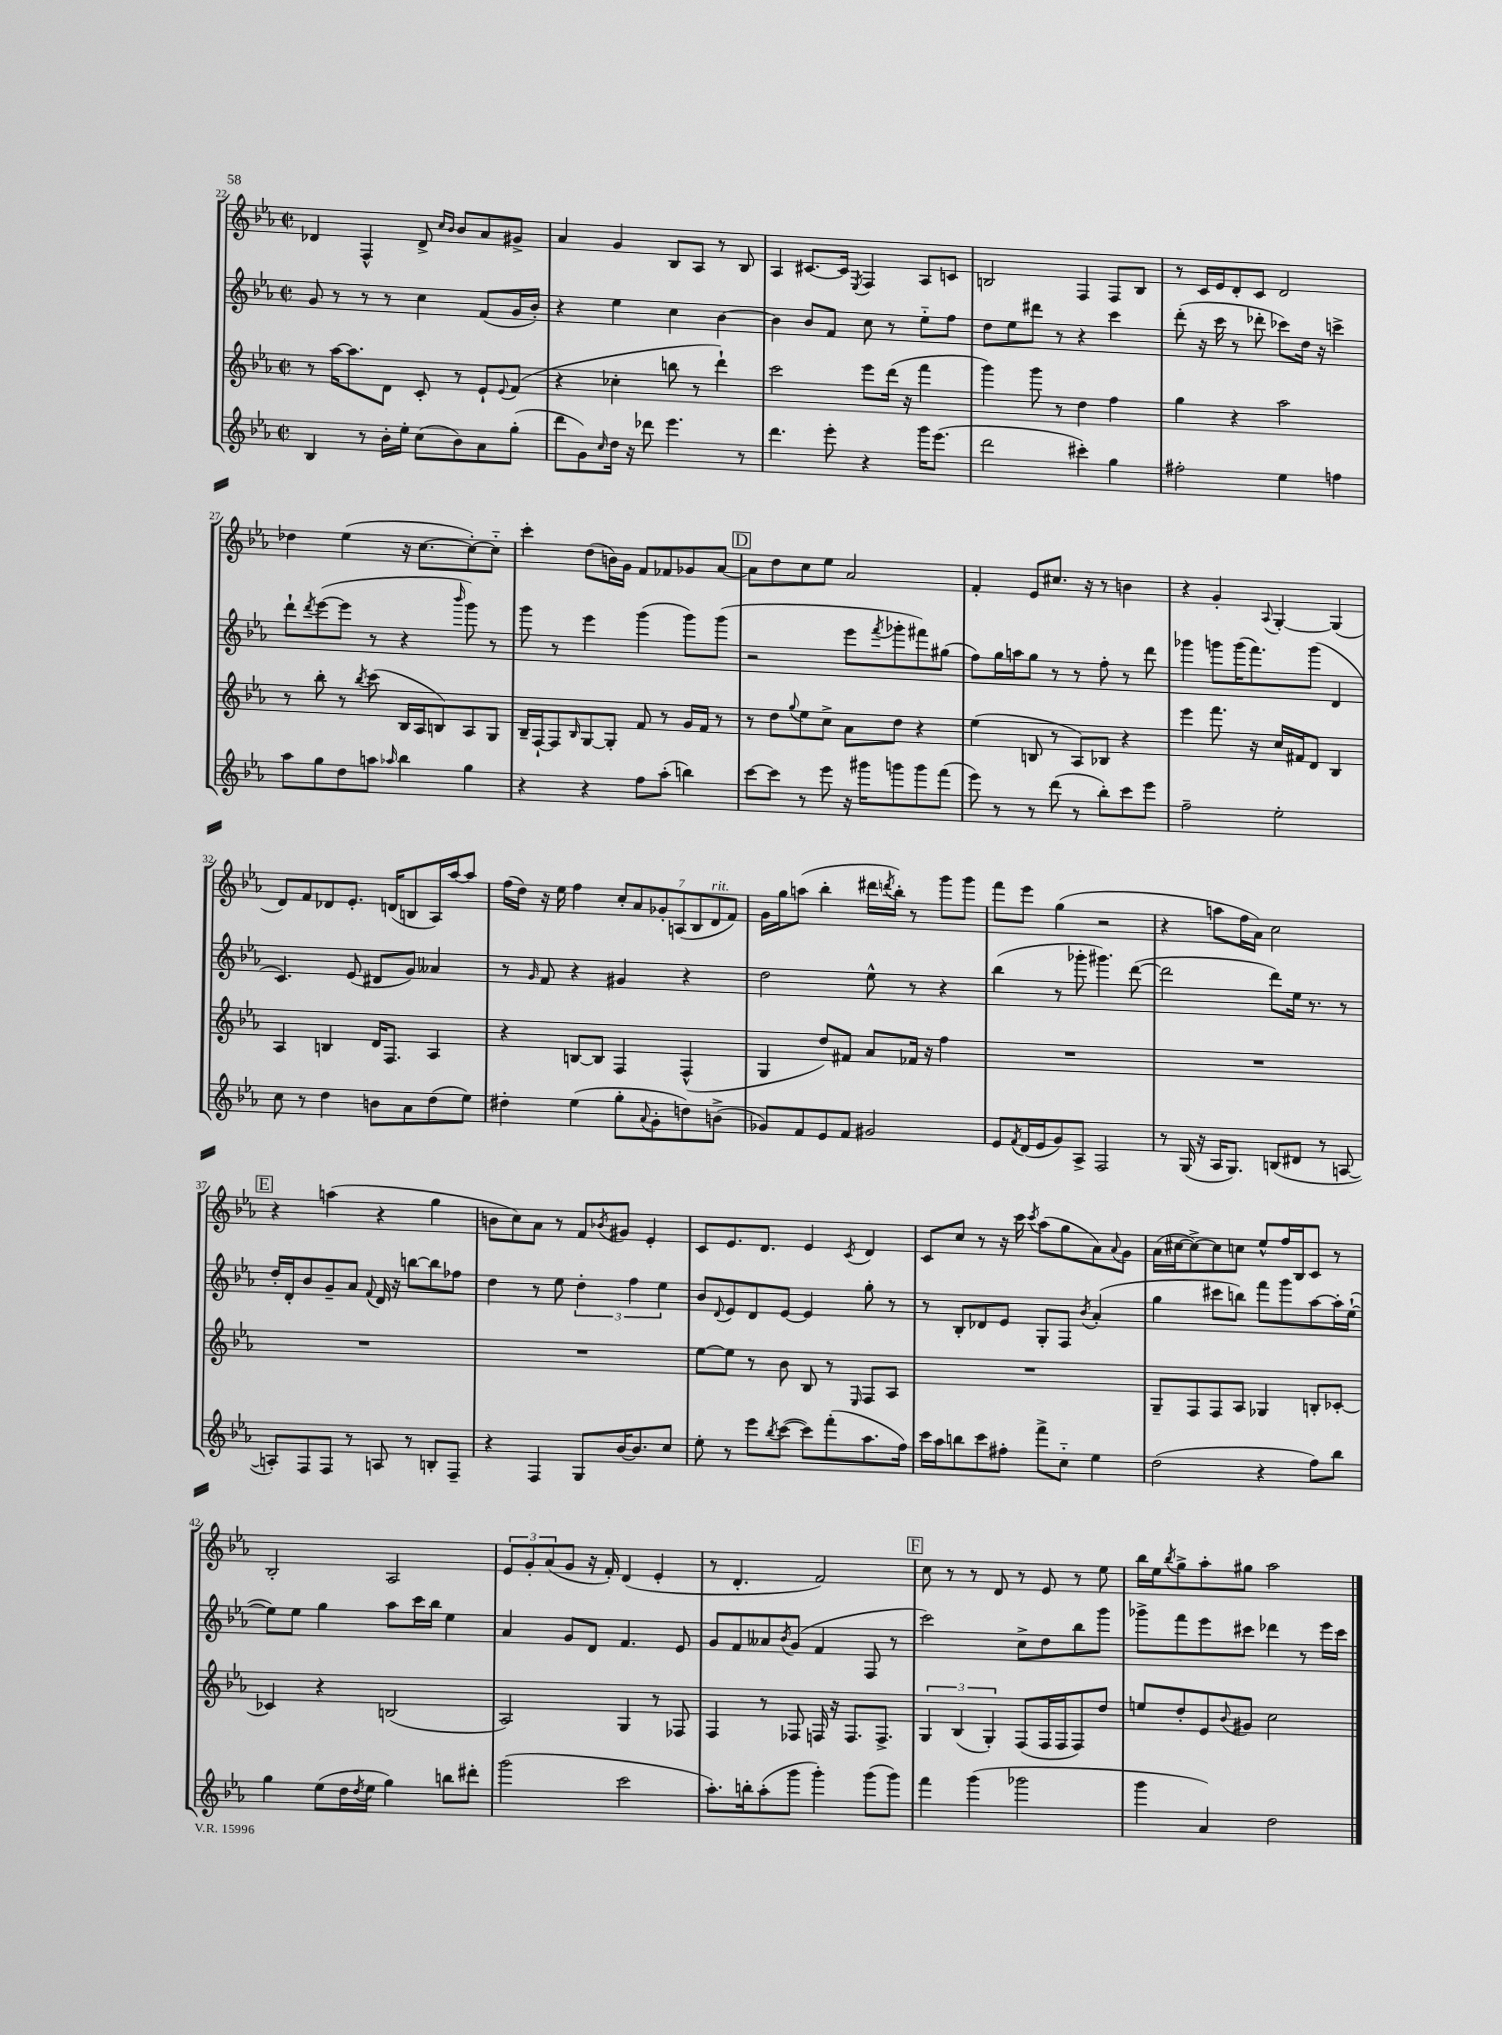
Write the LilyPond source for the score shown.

<<
\new StaffGroup <<
\new Staff = "s0" {
    \clef treble \key ees \major \defaultTimeSignature \time 2/2
    des'4 f4-^ des'8-> \grace { c''16 bes'16 } bes'8 aes'8 gis'8-> |
    aes'4 g'4 bes8 aes8 r8 bes8 |
    aes4 cis'8.~ cis'16 \acciaccatura { ees8 } f4 aes8 c'8 |
    b2 f4 f8 b8 |
    r8 c'16 ees'16 d'8-. c'8 d'2 |
    des''4 ees''4( r16 c''8.~ c''8~-.) c''8-_ |
    c'''4-. d''8( b'16) g'16 f'8 fes'8 ges'8 aes'8~ |
    \mark \markup { \box "D" } aes'8 d''8 c''8 ees''8 aes'2 |
    f'4-. ees'8 cis''8. r16 r8 b'4 |
    r4 g'4-. \appoggiatura { aes8 } g4~-. g4( |
    d'8) f'8 des'8 ees'8.-. d'16( b8 aes16) aes''16~ aes''8 |
    f''16( d''16) r16 ees''16 f''4 \tuplet 7/4 { c''8-. aes'8 ges'8-. a8( bes8 d'8^\markup { \italic "rit." } f'8) } |
    g'16 g''16 a''8( bes''4-. dis'''16 \acciaccatura { d'''8 } bes''16-.) r8 g'''8 g'''8 |
    f'''8 ees'''8 g''4( r2 |
    r4 a''8 f''16 aes'16) c''2 |
    \mark \markup { \box "E" } r4 a''4( r4 g''4 |
    b'8 c''8) aes'8 r8 f'8 \acciaccatura { bes'8 } gis'8 ees'4-. |
    c'8 ees'8. d'8. ees'4 \acciaccatura { c'8 } d'4 |
    c'8 c''8 r8 r16 c'''16 \acciaccatura { c'''8 } aes''8( g''8 aes'8) \appoggiatura { aes'8 } g'8 |
    aes'16( cis''16~ cis''8~->) cis''8 c''8 ees''8-^ f''16 bes16 c'8 r8 |
    bes2-. aes2 |
    \tuplet 3/2 { ees'8 g'8-. aes'8( } g'8 r16 f'16-.) d'4( ees'4-. |
    r8 d'4.-. f'2) |
    \mark \markup { \box "F" } c''8 r8 r8 d'8 r8 ees'8 r8 ees''8 |
    bes''16 ees''16 \acciaccatura { bes''8 } g''8-> aes''8-. gis''8 aes''2 \bar "|." |
}
\new Staff = "s1" {
    \clef treble \key ees \major \defaultTimeSignature \time 2/2
    g'8 r8 r8 r8 c''4 f'8( g'16 bes'16-.) |
    r4 ees''4 c''4 bes'4~ |
    bes'4 bes'8 f'8 c''8 r8 ees''8-_ f''8 |
    d''8 ees''8 dis'''8 r8 r4 c'''4 |
    d'''8-.( r16 c'''16 r8 des'''8-. ces'''8) d''16 r16 c'''4-> |
    d'''8-! \acciaccatura { d'''8 } ees'''8~( ees'''8 r8 r4 \grace { bes'''16 } g'''8) r8 |
    g'''8 r8 ees'''4 g'''4( g'''8) g'''8( |
    \mark \markup { \box "D" } r2 ees'''8 \acciaccatura { f'''8 } ges'''8-. fis'''8) gis''8( |
    f''8) g''16 a''16 g''8 r8 r8 f''8-. r8 d'''8 |
    ges'''4 g'''8 g'''16( f'''8.) g'''8( d'4 |
    c'4.) ees'8( dis'8 g'8) aeses'4 |
    r8 \grace { g'16 } f'8 r4 gis'4 r4 |
    d''2 ees''8-^ r8 r4 |
    bes''4( r8 ges'''8-. gis'''4.) d'''8~( |
    d'''2 d'''8) ees''16 r8. r8 |
    \mark \markup { \box "E" } d''16-. d'16-. bes'8 g'8-- aes'8 \appoggiatura { f'8 } d'16 r16 b''8~ b''8 fes''8 |
    d''4 r8 ees''8 \tuplet 3/2 { d''4-. f''4 ees''4 } |
    bes'8 \appoggiatura { d'8 } ees'8 d'8 ees'8~ ees'4 g''8-. r8 |
    r8 bes8-. des'8 ees'8 g8-. f8 \acciaccatura { bes'8 } aes'4-.( |
    g''4 cis'''8 b''8) f'''8 g'''8 aes''8~ aes''16-. ees''16~-!( |
    ees''8) ees''8 g''4 aes''8 c'''16 bes''16 ees''4 |
    aes'4 g'8 d'8 f'4. ees'8 |
    g'8 f'8 aeses'8 \acciaccatura { bes'8 } g'8( f'4 f8 r8 |
    \mark \markup { \box "F" } c'''2) c''8-> d''8 bes''8 g'''8 |
    ges'''8-> f'''8 ees'''8 cis'''8 des'''4 r8 ees'''16 cis'''16 \bar "|." |
}
\new Staff = "s2" {
    \clef treble \key ees \major \defaultTimeSignature \time 2/2
    r8 aes''16~ aes''8. d'8 c'8-. r8 ees'8-! \appoggiatura { ees'8 } f'8( |
    r4 ces''4-. b''8 r8 d'''4-!) |
    c'''2 ees'''8 d'''16( r16 f'''4 |
    g'''4) g'''8 r8 d''4 f''4 |
    g''4 r4 aes''2 |
    r8 bes''8-. r8 \acciaccatura { bes''8 } c'''8( bes16 aes16 b8) aes8 g8 |
    bes16-- f16~-! f8 \grace { bes16 } g8~ g8-. f'8 r8 g'16 f'16 r8 |
    \mark \markup { \box "D" } r8 d''8 \appoggiatura { g''8 } ees''8 c''8-> aes'8 d''8 r4 |
    ees''4( b8 r8 aes8) bes8 r4 |
    ees'''4 f'''8. r16 c''16 fis'16 d'8 bes4 |
    aes4 b4 d'16 f8. aes4 |
    r4 b8~ b8 f4 f4-^( |
    g4 d''8) fis'8 aes'8 fes'16 r16 f''4 |
    R1 |
    R1 |
    \mark \markup { \box "E" } R1 |
    R1 |
    ees''8~ ees''8 r8 bes'8 bes8 r8 \grace { ees16 } f8 aes8 |
    R1 |
    g8-- f8 f8 aes8 ges4 b8-. ces'8~-. |
    ces'4 r4 b2( |
    aes2) g4 r8 fes8 |
    f4 r8 fes8 f16 r16 f8. f8.-> |
    \mark \markup { \box "F" } \tuplet 3/2 { g4 bes4( g4-.) } f8( f16 f16 f8) d''8 |
    e''8 d''8-. ees'8 \appoggiatura { bes'8 } gis'8 c''2 \bar "|." |
}
\new Staff = "s3" {
    \clef treble \key ees \major \defaultTimeSignature \time 2/2
    bes4 r8 bes'16-. ees''16-. c''8( bes'8) aes'8 g''8-.( |
    d'''8 g'8) \grace { c''16 } d''16 r16 des'''8 ees'''4. r8 |
    d'''4. ees'''8-. r4 g'''16 ees'''8.( |
    d'''2 cis'''4-.) g''4 |
    fis''2-. ees''4 f''4 |
    aes''8 g''8 d''8 a''8 \grace { aes''16 } bes''4 g''4 |
    r4 r4 f''8 aes''8-.( b''4) |
    \mark \markup { \box "D" } c'''8~ c'''8 r8 ees'''8 r16 gis'''16 g'''8 g'''8 f'''8( |
    ees'''8) r8 r8 d'''8( r8 bes''8-.) c'''8 ees'''8 |
    f''2-- ees''2-. |
    c''8 r8 d''4 b'8 aes'8 d''8( ees''8) |
    dis''4-. ees''4( g''8-. \appoggiatura { aes'8 } g'8-. d''8) b'8->( |
    ges'8) f'8 ees'8 f'8 gis'2 |
    ees'8 \acciaccatura { f'8 } d'16( ees'16 g'8) aes8-> f2 |
    r8 g16( r16 aes16 g8.) b8( dis'8 r8 a8~ |
    \mark \markup { \box "E" } a8-.) f8 f8 r8 a8 r8 b8-. f8-- |
    r4 f4 g8 bes'16~ bes'8. c''8 |
    ees''8-. r8 ees'''8 \acciaccatura { bes''8 } c'''8~( c'''8) f'''8-.( aes''8. f''16) |
    c'''16 aes''16 b''8 c'''8 fis''8-. f'''8-> c''8-_ ees''4 |
    d''2( r4 f''8) bes''8 |
    g''4 ees''8( d''16 \acciaccatura { d''8 } ees''16 g''4) b''8 dis'''8-. |
    g'''2( c'''2 |
    aes''8.-.) b''16-. aes''8-.( g'''8 g'''4-.) g'''8( g'''8) |
    \mark \markup { \box "F" } f'''4 g'''4( ges'''2 |
    g'''4 aes'4) d''2 \bar "|." |
}
>>
>>
\layout { \context { \Score currentBarNumber = #22 } }
